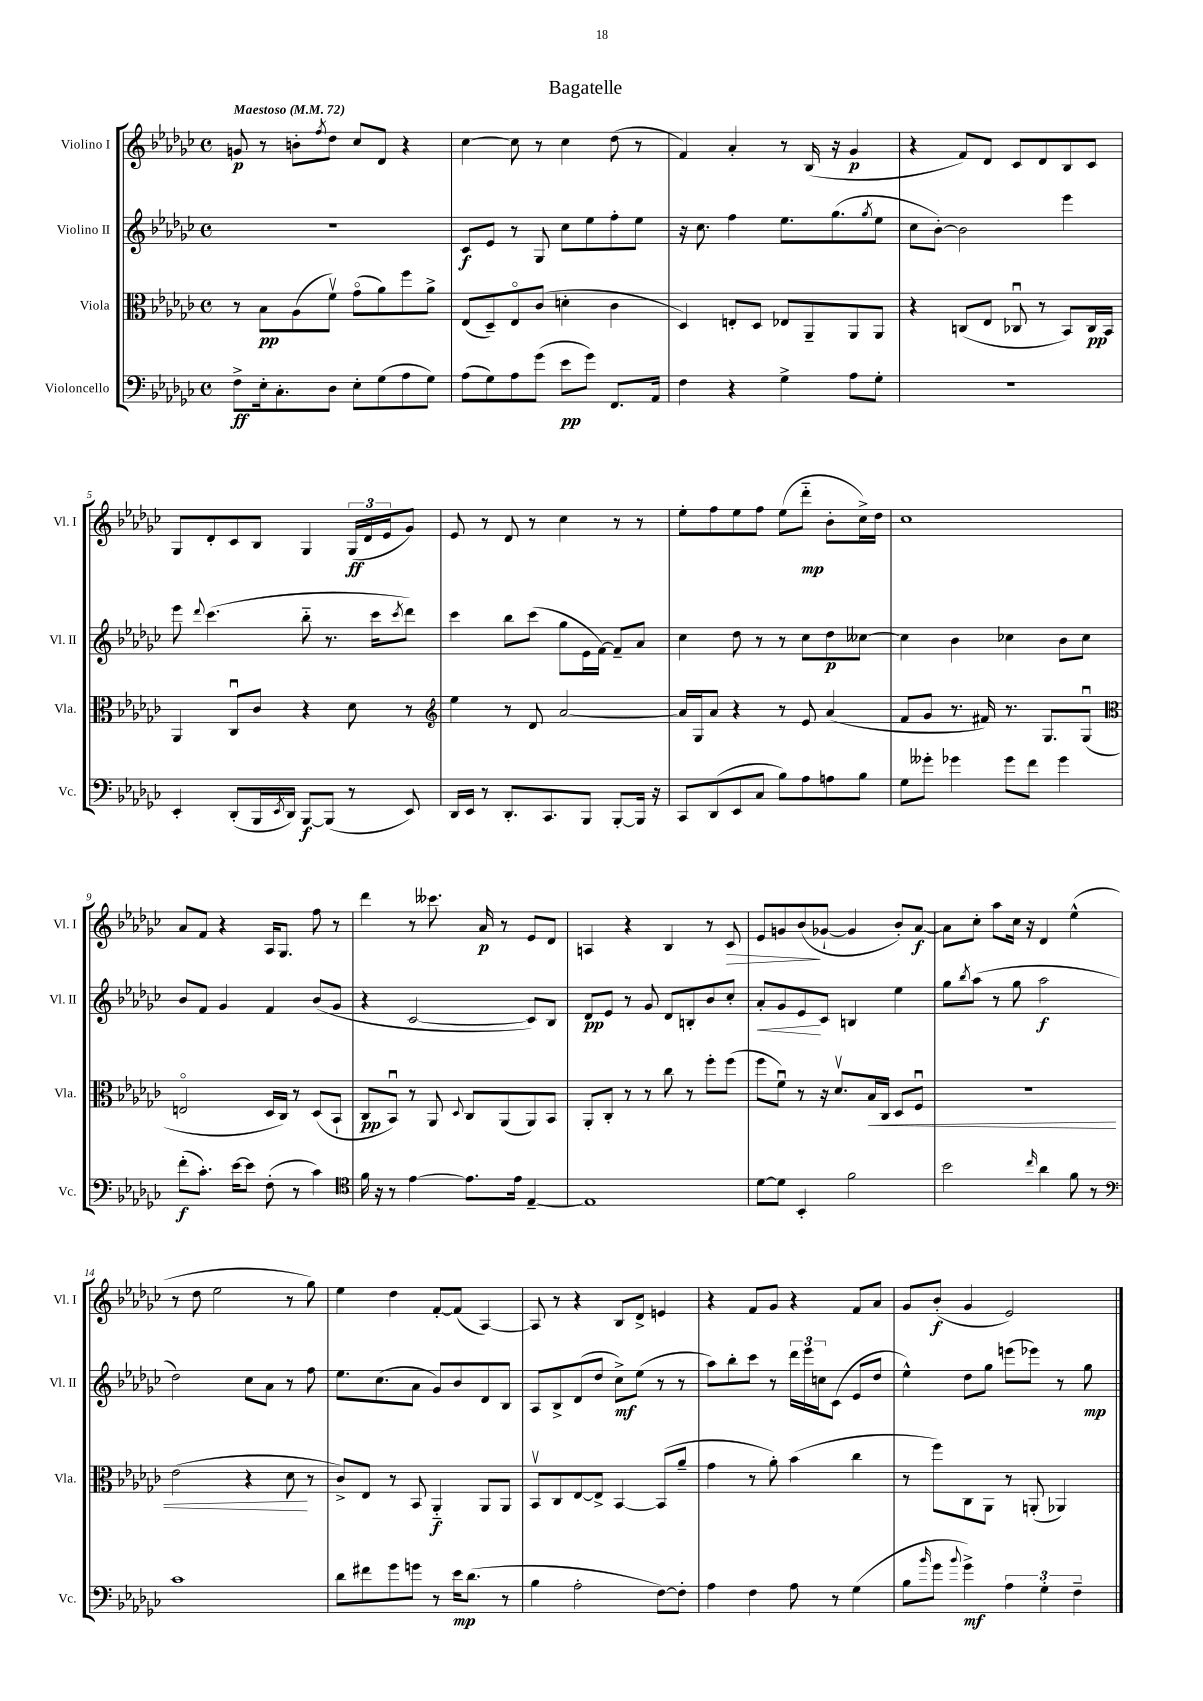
\header { title = "Bagatelle" }
<<
\new StaffGroup <<
\new Staff = "s0" \with { instrumentName = "Violino I" shortInstrumentName = "Vl. I" } {
    \clef treble \key ges \major \defaultTimeSignature \time 4/4 \tempo "Maestoso" 4 = 72
    g'8\p r8 b'8-. \acciaccatura { f''8 } des''8 ces''8 des'8 r4 |
    ces''4~ ces''8 r8 ces''4 des''8( r8 |
    f'4) aes'4-. r8 bes16( r16 ges'4\p |
    r4 f'8) des'8 ces'8 des'8 bes8 ces'8 |
    ges8 des'8-. ces'8 bes8 ges4 \tuplet 3/2 { ges16\ff( des'16 ees'16 } ges'8) |
    ees'8 r8 des'8 r8 ces''4 r8 r8 |
    ees''8-. f''8 ees''8 f''8 ees''8( des'''8-_\mp bes'8-. ces''16->) des''16 |
    ces''1 |
    aes'8 f'8 r4 aes16 ges8. f''8 r8 |
    des'''4 r8 ceses'''8. aes'16\p r8 ees'8 des'8 |
    a4 r4 bes4 r8 ces'8\> |
    ees'8 g'8 bes'8\!( ges'8~-! ges'4 bes'8-.) aes'8~\f |
    aes'8 ces''8-. aes''8 ces''16 r16 des'4 ees''4-^( |
    r8 des''8 ees''2 r8 ges''8) |
    ees''4 des''4 f'8~-. f'8( aes4~) |
    aes8 r8 r4 bes8 des'8-> e'4 |
    r4 f'8 ges'8 r4 f'8 aes'8 |
    ges'8 bes'8-.\f( ges'4 ees'2) \bar "|." |
}
\new Staff = "s1" \with { instrumentName = "Violino II" shortInstrumentName = "Vl. II" } {
    \clef treble \key ges \major \defaultTimeSignature \time 4/4
    R1 |
    ces'8\f ees'8 r8 ges8 ces''8 ees''8 f''8-. ees''8 |
    r16 ces''8. f''4 ees''8. ges''8.( \acciaccatura { ges''8 } ees''8 |
    ces''8 bes'8~-.) bes'2 ees'''4 |
    ees'''8 \appoggiatura { des'''8 } ces'''4.( bes''8-_ r8. ces'''16 \acciaccatura { ces'''8 } des'''8) |
    ces'''4 bes''8 ces'''8( ges''8 ees'16 f'16~) f'8-- aes'8 |
    ces''4 des''8 r8 r8 ces''8 des''8\p ceses''8~ |
    ceses''4 bes'4 ces''4 bes'8 ces''8 |
    bes'8 f'8 ges'4 f'4 bes'8( ges'8 |
    r4 ces'2~ ces'8) bes8 |
    des'8\pp ees'8 r8 ges'8 des'8 b8-. bes'8 ces''8-. |
    aes'8-.\< ges'8 ees'8\! ces'8 b4 ees''4 |
    ges''8 \acciaccatura { bes''8 } aes''8( r8 ges''8 aes''2\f |
    des''2) ces''8 aes'8 r8 f''8 |
    ees''8. ces''8.( aes'8 ges'8) bes'8 des'8 bes8 |
    aes8 bes8-> des'8( des''8 ces''8->\mf) ees''8( r8 r8 |
    aes''8) bes''8-. ces'''8 r8 \tuplet 3/2 { des'''16 ees'''16 c''16 } ces'8( ees'8 des''8 |
    ees''4-^) des''8 ges''8 e'''8( ees'''8) r8 ges''8\mp \bar "|." |
}
\new Staff = "s2" \with { instrumentName = "Viola" shortInstrumentName = "Vla." } {
    \clef alto \key ges \major \defaultTimeSignature \time 4/4
    r8 bes8\pp aes8( f'8\upbow) ges'8\flageolet( aes'8) f''8 aes'8-> |
    ees8( des8--) ees8\flageolet ces'8( d'4-. ces'4 |
    des4) e8-. des8 ees8 aes,8-- aes,8 aes,8 |
    r4 c8( ees8 ces8\downbow r8 bes,8) ces16\pp bes,16 |
    aes,4 ces8\downbow ces'8 r4 des'8 r8 |
    \clef treble ees''4 r8 des'8 aes'2~ |
    aes'16 ges16 aes'8 r4 r8 ees'8 aes'4( |
    f'8 ges'8 r8. fis'16) r8. ges8. ges8\downbow( |
    \clef alto e2\flageolet des16 ces16) r8 des8( bes,8-! |
    ces8\pp bes,8\downbow) r8 aes,8 \appoggiatura { des8 } ces8 aes,8( aes,8) bes,8 |
    aes,8-. ces8-. r8 r8 ces''8 r8 f''8-. f''8( |
    f''8 f'8\downbow) r8 r16 des'8.\upbow bes16\< ces16 des8 f8\downbow |
    R1 |
    ees'2( r4 des'8\! r8 |
    ces'8->) ees8 r8 bes,8 aes,4-_\f aes,8 aes,8 |
    bes,8\upbow ces8 ees8~ ees8-> bes,4~ bes,8( aes'8-- |
    ges'4 r8 aes'8-.) bes'4( ces''4 |
    r8 f''8) ces8 aes,8 r8 a,8-.( aes,4) \bar "|." |
}
\new Staff = "s3" \with { instrumentName = "Violoncello" shortInstrumentName = "Vc." } {
    \clef bass \key ges \major \defaultTimeSignature \time 4/4
    f8->\ff ees16-. ces8.-. des8 ees8-. ges8( aes8 ges8) |
    aes8( ges8) aes8 ges'8( ees'8\pp ges'8) f,8. aes,16 |
    f4 r4 ges4-> aes8 ges8-. |
    R1 |
    ees,4-. des,8-.( bes,,16 \acciaccatura { ees,8 } des,16) bes,,8~\f bes,,8( r8 ees,8) |
    des,16 ees,16 r8 des,8.-. ces,8. bes,,8 bes,,8~-. bes,,16 r16 |
    ces,8 des,8( ees,8 ces8 bes8) aes8 a8 bes8 |
    ges8 geses'8-. ges'4 ges'8 f'8 ges'4 |
    f'8-.\f( ces'8.-.) ees'16~ ees'8 f8-.( r8 ces'4) |
    \clef tenor f'16 r16 r8 ees'4~ ees'8. ees'16 ees4~-- |
    ees1 |
    des'8~ des'8 bes,4-. f'2 |
    bes'2 \grace { ces''16 } aes'4 f'8 r8 |
    \clef bass ces'1 |
    des'8 fis'8 ges'8 g'8 r8 ees'16\mp des'8.( r8 |
    bes4 aes2-. f8~) f8-. |
    aes4 f4 aes8 r8 ges4( |
    bes8 \grace { bes'16 } ges'8 \appoggiatura { bes'8 } ges'4->\mf) \tuplet 3/2 { aes4 ges4-. f4-- } \bar "|." |
}
>>
>>
